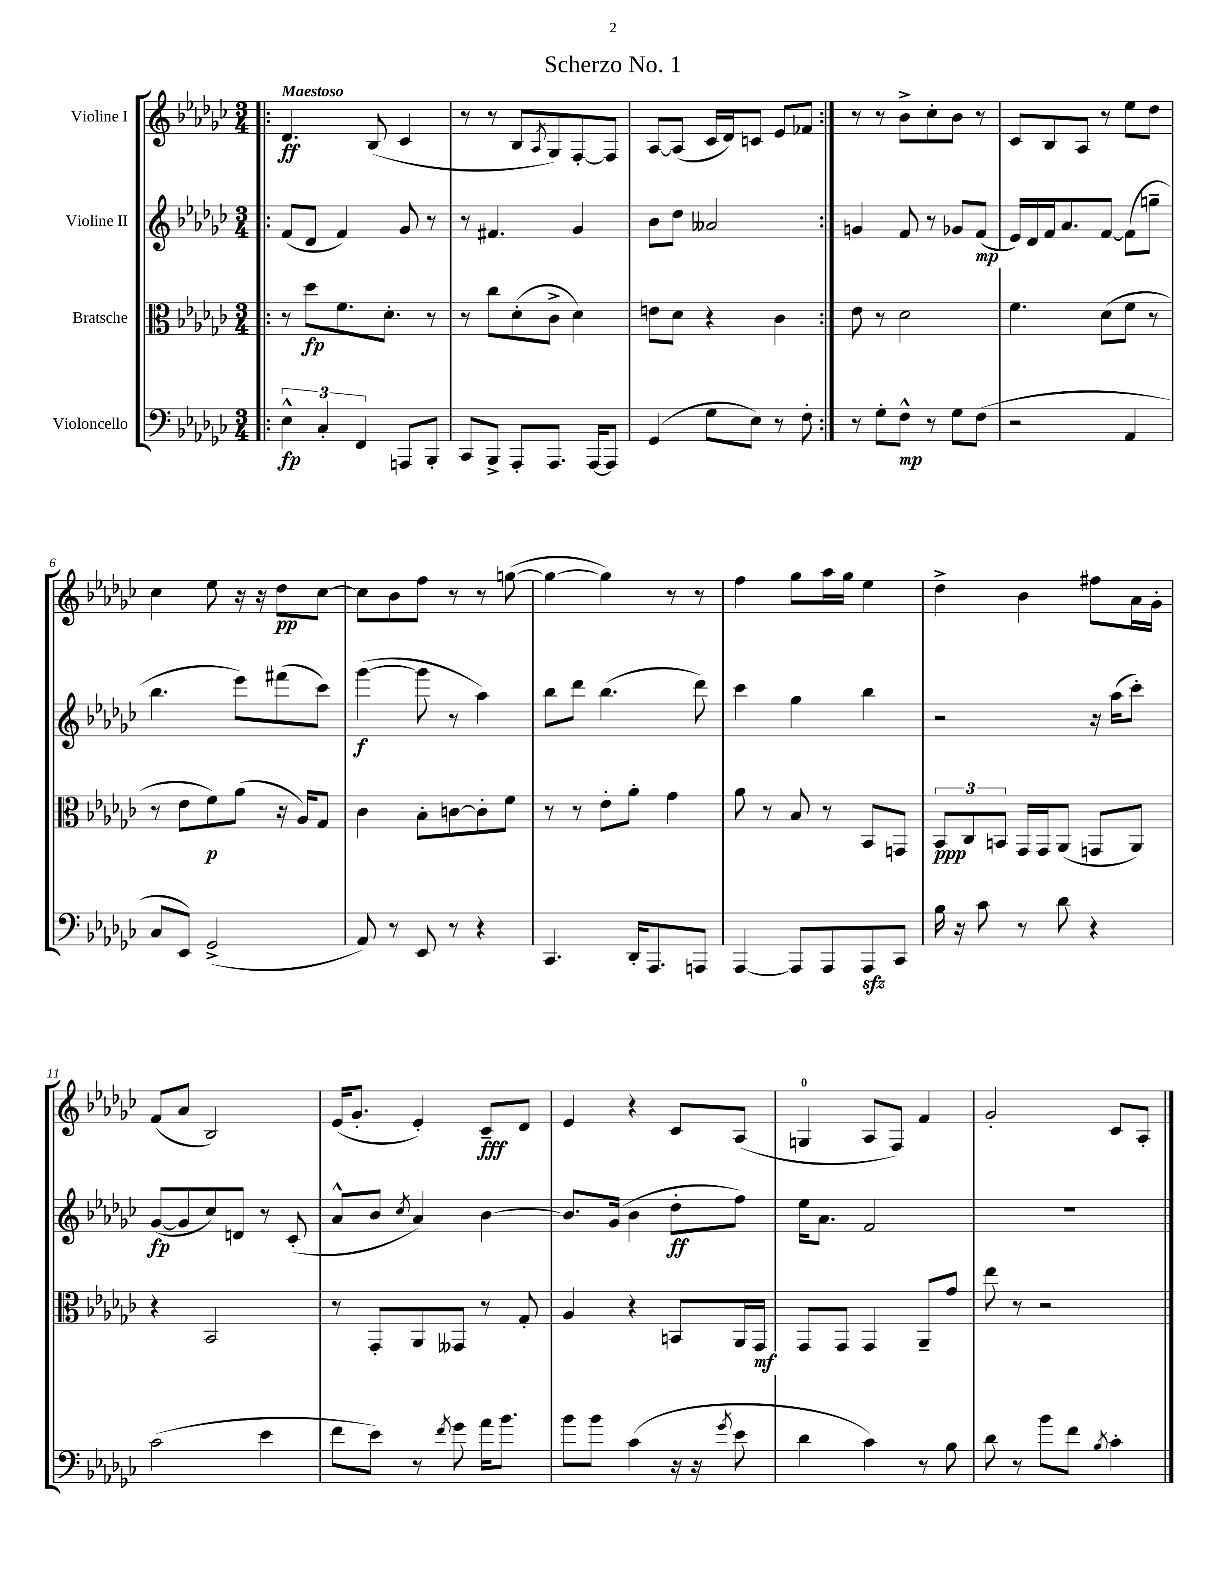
\header { title = "Scherzo No. 1" }
<<
\new StaffGroup <<
\new Staff = "s0" \with { instrumentName = "Violine I" } {
    \clef treble \key ges \major \numericTimeSignature \time 3/4 \tempo "Maestoso"
    \repeat volta 2 { \bar ".|:" des'4.\ff bes8( ces'4 |
    r8 r8 bes8 \acciaccatura { aes8 } ges8) f8~-. f8 |
    aes8~ aes8( ces'16 des'16) c'8 ees'8 fes'8 | }
    r8 r8 bes'8-> ces''8-. bes'8 r8 |
    ces'8 bes8 aes8 r8 ees''8 des''8 |
    ces''4 ees''8 r16 r16 des''8\pp ces''8~ |
    ces''8 bes'8 f''8 r8 r8 g''8~( |
    g''4~ g''4) r8 r8 |
    f''4 ges''8 aes''16 ges''16 ees''4 |
    des''4-> bes'4 fis''8 aes'16 ges'16-. |
    f'8( aes'8 bes2) |
    ees'16( ges'8.-. ees'4-.) ces'8--\fff des'8 |
    ees'4 r4 ces'8 aes8( |
    g4-0 aes8 f8) f'4 |
    ges'2-. ces'8 aes8-. \bar "|." |
}
\new Staff = "s1" \with { instrumentName = "Violine II" } {
    \clef treble \key ges \major \numericTimeSignature \time 3/4
    \repeat volta 2 { \bar ".|:" f'8( des'8 f'4) ges'8 r8 |
    r8 fis'4. ges'4 |
    bes'8 des''8 aeses'2 | }
    g'4 f'8 r8 ges'8 f'8\mp( |
    ees'16) des'16 f'16 aes'8. f'8~ f'8( g''8-- |
    bes''4. ees'''8) fis'''8( ces'''8) |
    ges'''4~\f( ges'''8 r8 aes''4) |
    bes''8 des'''8 bes''4.( des'''8) |
    ces'''4 ges''4 bes''4 |
    r2 r16 aes''16( ces'''8-.) |
    ges'8~\fp( ges'8 ces''8) d'8 r8 ces'8-.( |
    aes'8-^ bes'8 \acciaccatura { ces''8 } aes'4) bes'4~ |
    bes'8. ges'16( bes'4 des''8-.\ff f''8) |
    ees''16 aes'8. f'2 |
    R2. \bar "|." |
}
\new Staff = "s2" \with { instrumentName = "Bratsche" } {
    \clef alto \key ges \major \numericTimeSignature \time 3/4
    \repeat volta 2 { \bar ".|:" r8 des''8\fp f'8. des'8.-. r8 |
    r8 ces''8 des'8-.( ces'8-> des'4) |
    e'8 des'8 r4 ces'4 | }
    ees'8 r8 des'2 |
    f'4. des'8( f'8 r8 |
    r8 ees'8 f'8\p) aes'8( r16 aes16) ges8 |
    ces'4 bes8-. c'8~ c'8-. f'8 |
    r8 r8 ees'8-. aes'8-. ges'4 |
    aes'8 r8 bes8 r8 bes,8 g,8 |
    \tuplet 3/2 { bes,8\ppp ces8 b,8 } ges,16 ges,16 aes,8( g,8 aes,8) |
    r4 bes,2 |
    r8 ges,8-. aes,8 geses,8 r8 ges8-. |
    aes4 r4 b,8 aes,16 ges,16\mf |
    ges,8 ges,8 ges,4 aes,8-- ges'8 |
    ees''8 r8 r2 \bar "|." |
}
\new Staff = "s3" \with { instrumentName = "Violoncello" } {
    \clef bass \key ges \major \numericTimeSignature \time 3/4
    \repeat volta 2 { \bar ".|:" \tuplet 3/2 { ees4-^\fp ces4-. f,4 } a,,8 bes,,8-. |
    ces,8 bes,,8-> aes,,8-. aes,,8. aes,,16~ aes,,8 |
    ges,4( ges8 ees8) r8 f8-. | }
    r8 ges8-. f8-^\mp r8 ges8 f8( |
    r2 aes,4 |
    ces8 ees,8) ges,2->( |
    aes,8) r8 ees,8 r8 r4 |
    ces,4. des,16-. aes,,8. a,,8 |
    aes,,4~ aes,,8 aes,,8 aes,,8\sfz ces,8 |
    bes16 r16 ces'8 r8 des'8 r4 |
    ces'2( ees'4 |
    f'8 ees'8) r8 \acciaccatura { f'8 } ges'8 aes'16 bes'8. |
    bes'8 bes'8 ces'4( r16 r16 \acciaccatura { ges'8 } ees'8 |
    des'4 ces'4) r8 bes8 |
    des'8 r8 bes'8 f'8 \acciaccatura { bes8 } ces'4-. \bar "|." |
}
>>
>>
